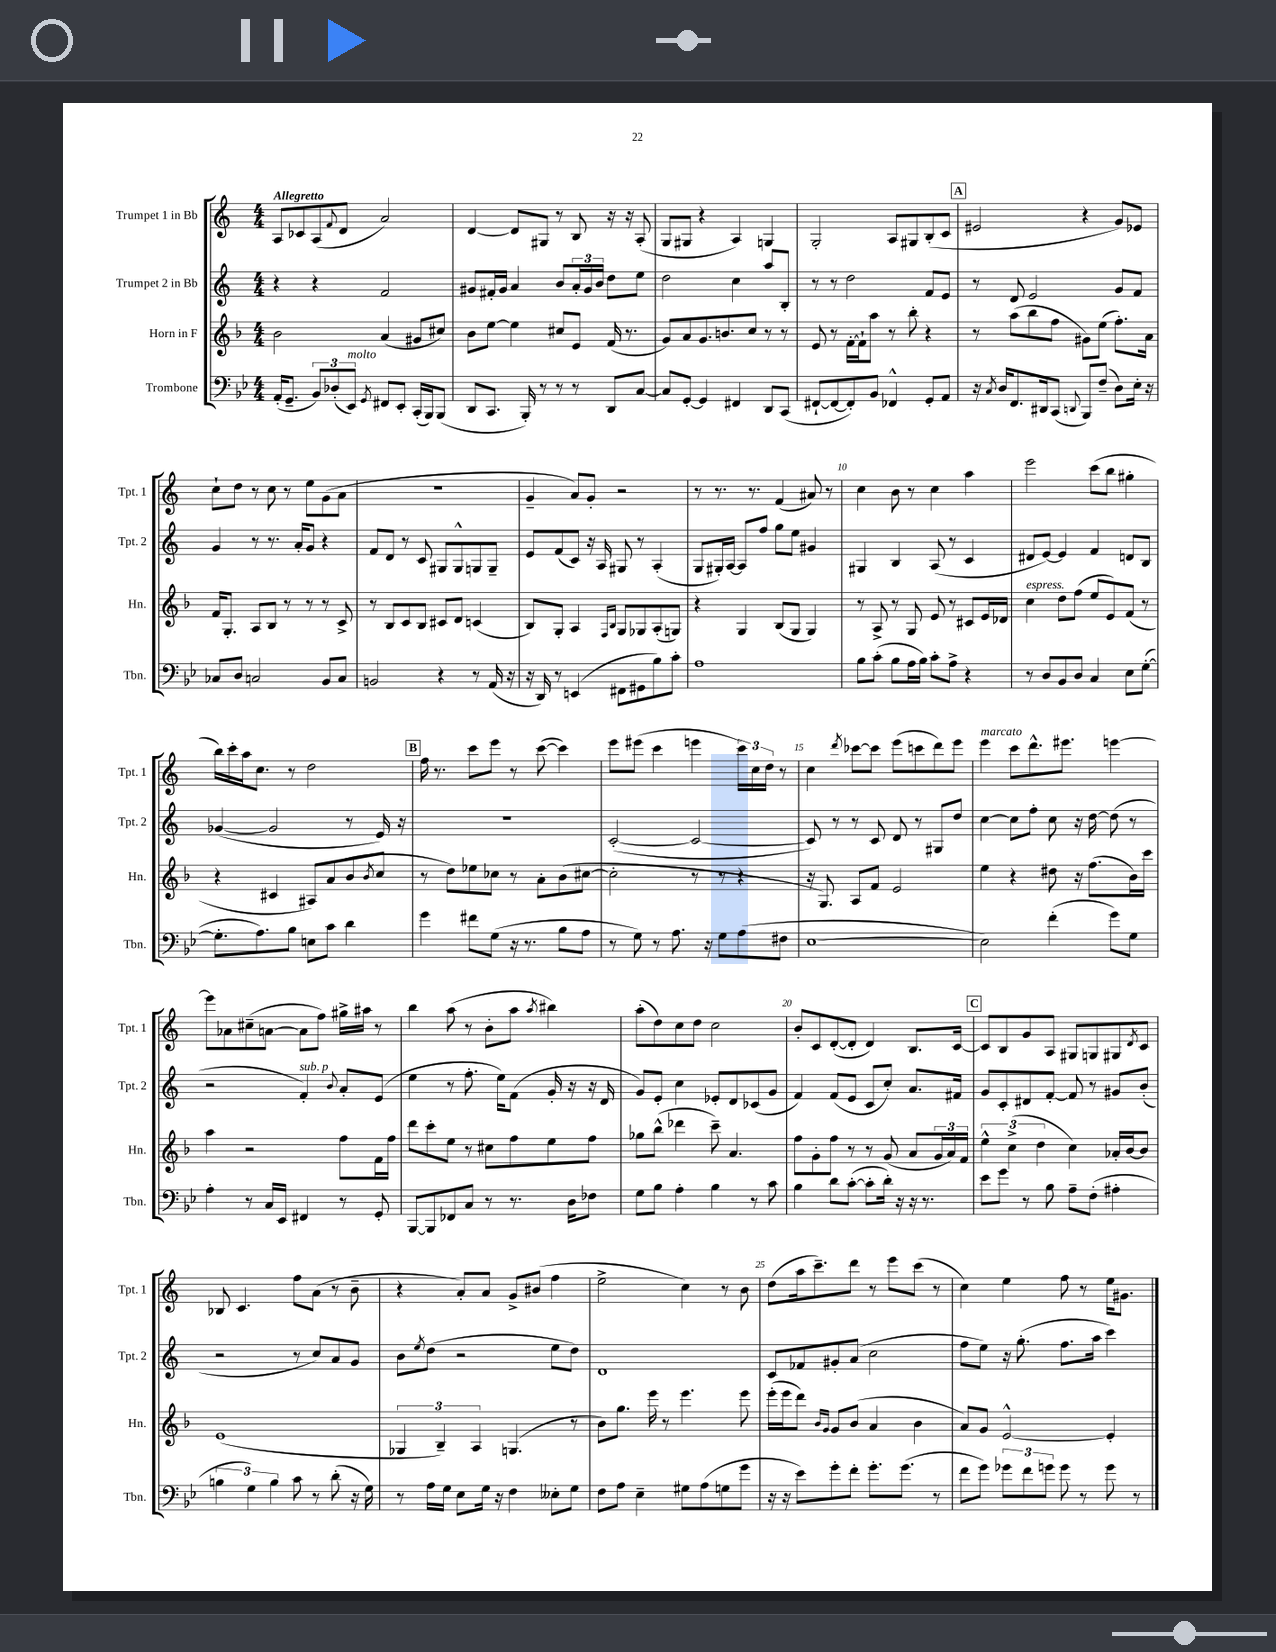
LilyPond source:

<<
\new StaffGroup <<
\new Staff = "s0" \with { instrumentName = "Trumpet 1 in Bb" shortInstrumentName = "Tpt. 1" } {
    \clef treble \key c \major \numericTimeSignature \time 4/4 \tempo "Allegretto"
    a8 ces'8 a8( \appoggiatura { f'8 } d'8 a'2) |
    d'4~ d'8 gis8 r8 b8 r16 r16 a8-.( |
    g8 gis8 r4 a4) g4 |
    g2-. a8 gis8 b8-.( c'8 |
    \mark \markup { \box "A" } eis'2 r4 g'8) ees'8 |
    c''8-! d''8 r8 c''8 r8 e''8 g'8( a'8 |
    R1 |
    g'4-- a'8) g'8-. r2 |
    r8 r8. r8. f'4( ais'8) r8 |
    c''4 b'8 r8 c''4 a''4 |
    e'''2 c'''8( b''8 gis''4-. |
    b''16) c'''16-. a''16 c''8. r8 d''2 |
    \mark \markup { \box "B" } f''16 r8. c'''8 e'''8 r8 c'''8~( c'''4) |
    e'''8 eis'''8( c'''4 e'''4 \tuplet 3/2 { c'''16) c''16 d''16 } r8 |
    c''4 \acciaccatura { d'''8 } ces'''8~ ces'''8 e'''8( c'''8 d'''8) e'''8 |
    e'''4^\markup { \italic "marcato" } c'''8 d'''8.-^ eis'''8. e'''4~ |
    e'''8 aes'8 cis''8--( a'8~ a'8 f''8) gis''16-> ais''16 r8 |
    b''4 a''8( r8 b'8-. a''8 \acciaccatura { a''8 } bis''4) |
    a''8-.( d''8) c''8 d''8 c''2 |
    b'8-. c'8 d'8~-.( d'8-. d'4) b8. c'16~ |
    \mark \markup { \box "C" } c'8 b8 g'8 a8 gis8 g8 gis8 \acciaccatura { d'8 } c'8 |
    bes8 c'4. f''8 a'8( r8 b'8-- |
    r4 a'8-.) a'8 g'8-> bis'8( f''4 |
    e''2-> c''4) r8 b'8 |
    d''8( a''16 c'''8.--) d'''8 r8 e'''8 c'''8( r8 |
    c''4) e''4 f''8 r8 e''16 gis'8. \bar "|." |
}
\new Staff = "s1" \with { instrumentName = "Trumpet 2 in Bb" shortInstrumentName = "Tpt. 2" } {
    \clef treble \key c \major \numericTimeSignature \time 4/4
    r4 r4 f'2 |
    gis'8 fis'16-. gis'16 a'4 b'8 \tuplet 3/2 { a'16-. gis'16 b'16 } d''8 e''8 |
    d''2 c''4 a''8 b8-. |
    r8 r8 d''2 f'8 e'8 |
    \mark \markup { \box "A" } r8 d'8 e'2 g'8 f'8 |
    g'4 r8 r8. a'16-. g'8 r4 |
    f'8 d'8 r8 c'8 gis8 gis8-^ g8 g8-- |
    e'8 f'8( c'8) r16 a16 gis8 r8 a4-.( |
    g8 gis16-.) a16~ a8 f''8 g''8 e''8 gis'4 |
    gis4 b4 a8( r8 c'4 |
    dis'8 e'8~) e'4 f'4 d'8 b8 |
    ges'4~( ges'2 r8 e'16) r16 |
    \mark \markup { \box "B" } R1 |
    c'2~-.( c'2~ |
    c'8) r8 r8 c'8 d'8 r8 gis8 d''8 |
    c''4~ c''8 f''8-. c''8 r16 d''16~ d''8( r8 |
    r2 f'4-.^\markup { \italic "sub. p" }) \appoggiatura { b'8 } a'8-. e'8( |
    e''4 r8 f''8.-. e''16) f'8( g'16-. r16 r16 d'16 |
    g'8) e'8-. c''4 ees'8-. d'8 ces'8( g'8 |
    f'4) f'8( e'8 c'8 c''8-.) a'8. fis'16 |
    \mark \markup { \box "C" } g'8 c'8-. dis'8 f'8~-. f'8 r8 gis'8 b'8-.( |
    r2 r8 c''8) a'8 g'8 |
    b'8 \acciaccatura { e''8 } d''8( r2 e''8 d''8) |
    d'1 |
    c'8 fes'8 gis'8-. a'8( c''2 |
    f''8 e''8) r16 g''8.-.( f''8. a''16 c'''4) \bar "|." |
}
\new Staff = "s2" \with { instrumentName = "Horn in F" shortInstrumentName = "Hn." } {
    \clef treble \key f \major \numericTimeSignature \time 4/4
    bes'2 a'4( gis'8 cis''8) |
    bes'8 e''8~ e''4 cis''8 e'8 f'16( r8. |
    g'8) a'8 g'8. b'8. c''8 r8 r8 |
    e'8 r8 f'16~-. f'16-! a''8 r8 bes''8-. r4 |
    \mark \markup { \box "A" } r8 a''8( bes''8 f''8 gis'8) e''8( f''8.-.) a'16 |
    f'16 g8.-. a8 bes8 r8 r8 r8 c'8-> |
    r8 bes8 c'8 bes8 cis'8 d'8 c'4( |
    bes8) g8-. a4 \grace { f16 bes16 } g8 ges8 a8-.( g8) |
    r4 g4 bes8( g8 g4) |
    r8 a8-> r8 g8 e'8 r8 cis'8 e'16 des'16 |
    c''4^\markup { \italic "espress." } d''8 f''8( e''8 e'8) f'8( r8 |
    r4 cis'4 ais8) a'8( bes'8 \acciaccatura { bes'8 } c''8 |
    \mark \markup { \box "B" } r8 d''8) ees''8 ces''8 r8 a'8-. bes'8( cis''8~ |
    cis''2-. r8 r8 r4 |
    r16 g8.) a8 f'8 e'2 |
    e''4 r4 dis''8 r16 f''8.( bes'16) c'''16 |
    a''4 r2 f''8 f'16 f''16 |
    d'''8 c'''8-. e''8 r8 cis''8 f''8 e''8 f''8 |
    ges''8 bes''8-^( des'''4 c'''8--) a'4. |
    f''8 g'8-. f''8 r8 r8 g'8( a'8 \tuplet 3/2 { g'16 a'16) f'16 } |
    \mark \markup { \box "C" } \tuplet 3/2 { e''4-^ c''4->( d''4 } c''4) aes'16-. bes'16~ bes'8 |
    e'1( |
    \tuplet 3/2 { ges4 bes4--) a4 } g4.( r8 |
    bes'8) g''8. e'''16 r8 e'''4. e'''8 |
    e'''16-.( e'''16 d'''8) \grace { bes'16 g'16 } g'8 bes'8( a'4 bes'4 |
    a'8) g'8 e'2~-^ e'4-. \bar "|." |
}
\new Staff = "s3" \with { instrumentName = "Trombone" shortInstrumentName = "Tbn." } {
    \clef bass \key bes \major \numericTimeSignature \time 4/4
    a,16-.( g,8.-- \tuplet 3/2 { bes,8) des8-.( ees,8^\markup { \italic "molto" }) } \acciaccatura { g,8 } fis,8 ees,8-. c,16-.( bes,,16) bes,,8( |
    d,8 c,8. bes,,16-.) r8 r8 r8 d,8 c8~ |
    c8 g,8~-. g,4 fis,4 d,8 c,8( |
    fis,8~-! fis,8~ fis,8-.) bes,8 fes,4-^ g,8-. a,8 |
    \mark \markup { \box "A" } r16 \acciaccatura { c8 } d16 f,8. dis,16 c,8( \appoggiatura { d,8 } bes,,8) f8--( d8) ees16-. r16 |
    ces8 d8 c2 bes,8 c8 |
    b,2 r4 r8 a,16( r16 |
    r16 d,16) r8 e,4( fis,8 gis,8 bes8) c'8-. |
    a1 |
    bes8 c'8-.( bes8 a16 bes16) c'8-. a8-> r4 |
    r8 d8 bes,8 d8 c4 ees8 g8~-.( |
    g8.-. a8.) bes8 e8 c'8 d'4 |
    \mark \markup { \box "B" } g'4 fis'8 g8( r16 r8. bes8 a8 |
    r8 g8) r8 a8. r16 g8 a8( fis8 |
    ees1~ |
    ees2) f'4-.( g'8) g8 |
    a4-. r8 c16 ees,16 fis,4 r8 g,8-. |
    bes,,8~ bes,,8 fes,8 c8 r8 r8. d16 fes8 |
    g8 bes8 a4-. bes4 r8 c'8 |
    bes4 d'8 c'8~-.( c'8-. d'16-.) r16 r16 r8. |
    \mark \markup { \box "C" } ees'8 g'8 r8 bes8 a8-- f8-.( ais4-. |
    \tuplet 3/2 { b4 g4) b4 } c'8 r8 d'8-.( r16 g16) |
    r8 a16 g16 ees8 g16 r16 f4 eeses8-. g8 |
    f8 a8 ees4-- gis8 a8( g8 g'8 |
    r16 r16 ees'8) g'8-. f'8-. g'8.-. g'8.( r8 |
    f'8 g'8) \tuplet 3/2 { ges'8 f'8 g'8 } g'8 r8 g'8 r8 \bar "|." |
}
>>
>>
\layout { \context { \Score \override BarNumber.break-visibility = ##(#f #t #t) barNumberVisibility = #(every-nth-bar-number-visible 5) } }
